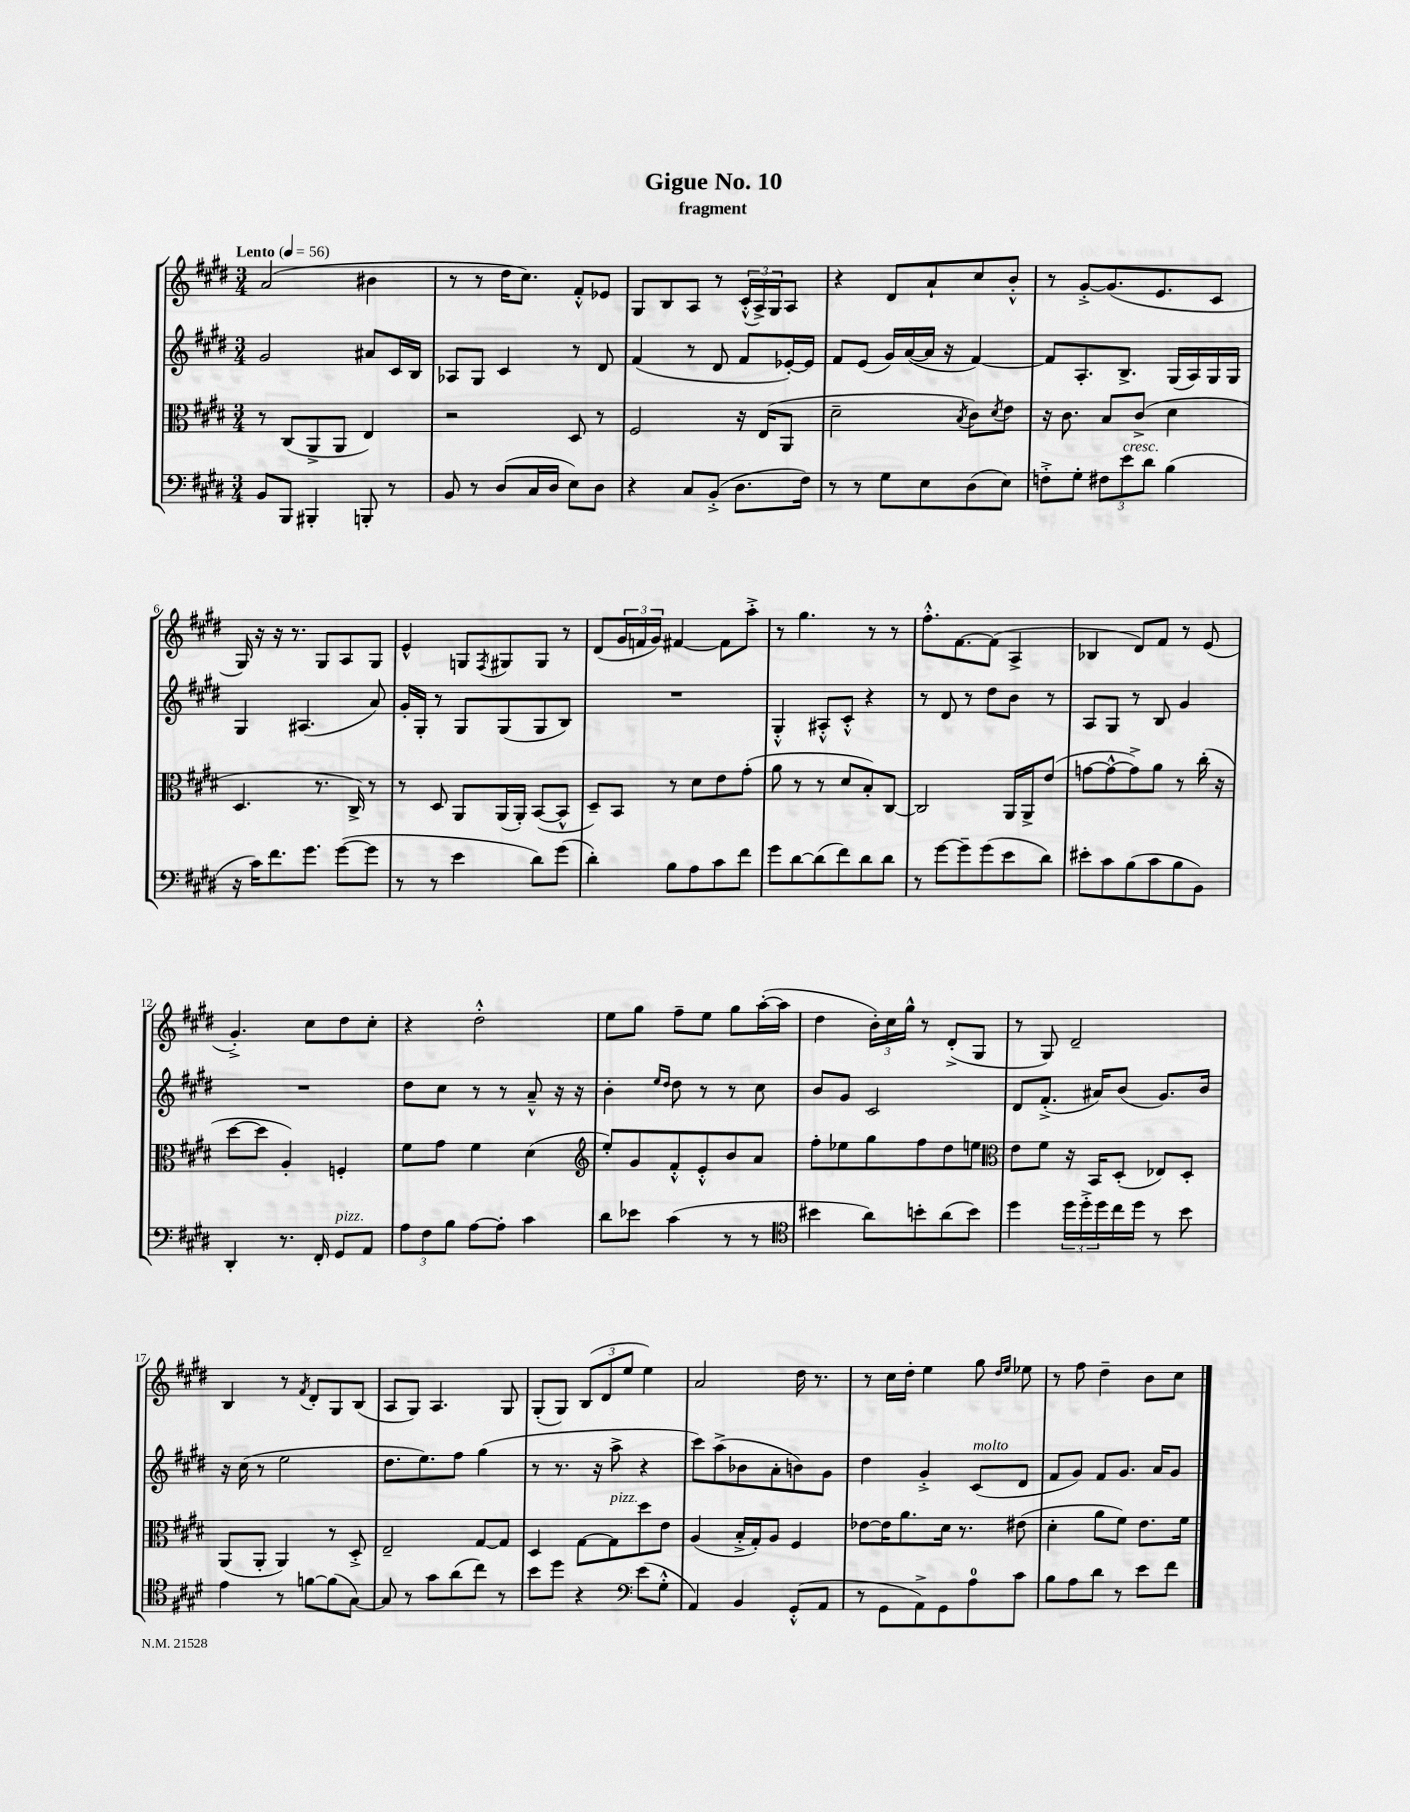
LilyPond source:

\header { title = "Gigue No. 10" subtitle = "fragment" }
<<
\new StaffGroup <<
\new Staff = "s0" {
    \clef treble \key e \major \numericTimeSignature \time 3/4 \tempo "Lento" 4 = 56
    a'2( bis'4 |
    r8 r8 dis''16 cis''8.) fis'8-.-^ ees'8 |
    gis8 b8 a8 r8 \tuplet 3/2 { cis'16-.-^( a16->) gis16 } a8 |
    r4 dis'8 a'8-! cis''8 b'8-.-^ |
    r8 gis'8~-.-> gis'8.( e'8. cis'8 |
    gis16) r16 r16 r8. gis8 a8 gis8 |
    e'4-^ g8 \acciaccatura { fis8 } gis8 gis8 r8 |
    dis'8( \tuplet 3/2 { gis'16 f'16 gis'16) } fis'4~ fis'8 a''8-.-> |
    r8 gis''4. r8 r8 |
    fis''8.-.-^ fis'8.~ fis'8( a4-> |
    bes4 dis'8) fis'8 r8 e'8( |
    gis'4.-.->) cis''8 dis''8 cis''8-. |
    r4 dis''2-.-^ |
    e''8 gis''8 fis''8-- e''8 gis''8 a''16~-.( a''16 |
    dis''4 \tuplet 3/2 { b'16-.) cis''16 gis''16-^ } r8 dis'8-.->( gis8 |
    r8 gis8) dis'2-- |
    b4 r8 \acciaccatura { fis'8 } dis'8-. gis8 b8( |
    a8 gis8) a4. gis8 |
    gis8-.( gis8) \tuplet 3/2 { b8( dis'8 e''8 } e''4) |
    a'2 dis''16 r8. |
    r8 cis''16 dis''16-. e''4 gis''8 \grace { dis''16 e''16 } ees''8 |
    r8 fis''8 dis''4-- b'8 cis''8 \bar "|." |
}
\new Staff = "s1" {
    \clef treble \key e \major \numericTimeSignature \time 3/4
    gis'2 ais'8 cis'16 b16 |
    aes8 gis8 cis'4 r8 dis'8 |
    fis'4( r8 dis'8 fis'8 ees'16~-.) ees'16 |
    fis'8 e'8( gis'16) a'16~( a'16 r16 fis'4~) |
    fis'8 a8.-. b8.-> gis16( a16) gis16 gis16 |
    gis4 ais4.( a'8) |
    gis'16-. gis16-. r8 gis8 gis8( gis8 b8) |
    R2. |
    gis4-.-^ ais8-.-^ cis'8-.-^ r4 |
    r8 dis'8 r8 dis''8 b'8 r8 |
    a8 gis8 r8 b8 gis'4 |
    R2. |
    dis''8 cis''8 r8 r8 a'8---^ r16 r16 |
    b'4-. \grace { e''16 dis''16 } dis''8 r8 r8 cis''8 |
    b'8 gis'8 cis'2 |
    dis'8 fis'8.-.->( ais'16) b'8( gis'8.) b'16 |
    r16 cis''16( r8 e''2 |
    dis''8. e''8.) fis''8 gis''4( |
    r8 r8. r16 a''8-> r4 |
    cis'''8) a''8->( bes'8 a'8-. b'8) gis'8 |
    dis''4 gis'4-.-> cis'8^\markup { \italic "molto" }( dis'8 |
    fis'8 gis'8) fis'8 gis'8. a'16 gis'8 \bar "|." |
}
\new Staff = "s2" {
    \clef alto \key e \major \numericTimeSignature \time 3/4
    r8 cis8( a,8-> a,8 e4) |
    r2 dis8 r8 |
    fis2 r16 e16( a,8 |
    dis'2-- \acciaccatura { b8 } cis'8) \acciaccatura { dis'8 } e'8 |
    r16 cis'8. b8 cis'8->( dis'4 |
    dis4. r8. cis16->) r8 |
    r8 dis8 a,8 a,16( a,16-.) b,8~( b,8-^ |
    dis8--) b,8 r8 dis'8 e'8 gis'8-.( |
    a'8 r8 r8 dis'8 b8-.) cis8~ |
    cis2 a,16 a,16-> e'8( |
    g'8~ g'8~-^ g'8->) a'8 r8 cis''16-.( r16 |
    dis''8~ dis''8 a4-.) f4-. |
    fis'8 gis'8 fis'4 dis'4( |
    \clef treble e''8-.) gis'8 fis'8-.-^ e'8-.-^ b'8 a'8 |
    fis''8-. ees''8 gis''8 fis''8 dis''8 e''8 |
    \clef alto e'8 fis'8 r16 b,16 dis8-.( ees8) dis8-. |
    a,8( a,8-. a,4) r8 dis8-.-> |
    e2-- gis8~ gis8 |
    dis4 gis8~ gis8^\markup { \italic "pizz." } dis''8 e'8 |
    a4( b16-.-> gis16-.) a8 fis4 |
    ees'8~ ees'16 a'8. dis'16 r8. eis'8( |
    dis'4-. a'8 fis'8) e'8. fis'16 \bar "|." |
}
\new Staff = "s3" {
    \clef bass \key e \major \numericTimeSignature \time 3/4
    b,8 b,,8 bis,,4-. b,,8-. r8 |
    b,8 r8 dis8( cis16 dis16 e8) dis8 |
    r4 cis8 b,8-.->( dis8. fis16) |
    r8 r8 gis8 e8 dis8( e8) |
    f8-.-> gis8-. \tuplet 3/2 { fis8 e'8^\markup { \italic "cresc." } dis'8 } b4( |
    r16 cis'16) fis'8. gis'8. gis'8~( gis'8 |
    r8 r8 e'4 dis'8) gis'8( |
    dis'4-.) b8 a8 cis'8 fis'8 |
    gis'8 dis'8~ dis'8( fis'8) dis'8 dis'8 |
    r8 gis'8~ gis'8-- gis'8( e'8 dis'8) |
    eis'8-. cis'8 b8( cis'8 b8 b,8) |
    dis,4-. r8. fis,16-. gis,8^\markup { \italic "pizz." } a,8 |
    \tuplet 3/2 { a8 fis8 b8 } a8~ a8-. cis'4 |
    dis'8 ees'8 cis'4( r8 r8 |
    \clef tenor bis'4 a'8) b'8-. a'8( b'8) |
    dis''4 \tuplet 3/2 { dis''16 dis''16-.-> dis''16 } cis''16 dis''16 r8 b'8 |
    e'4 r8 f'8~ f'8( gis8~) |
    gis8 r8 gis'8 a'8( cis''8) r8 |
    b'8 dis''8 r4 \clef bass e'8( gis8-.-^ |
    a,4) b,4 gis,8-.-^( a,8 |
    r8 gis,8 a,8->) gis,8 a8-0 cis'8 |
    b8 a8 dis'8 r8 e'8 fis'8 \bar "|." |
}
>>
>>
